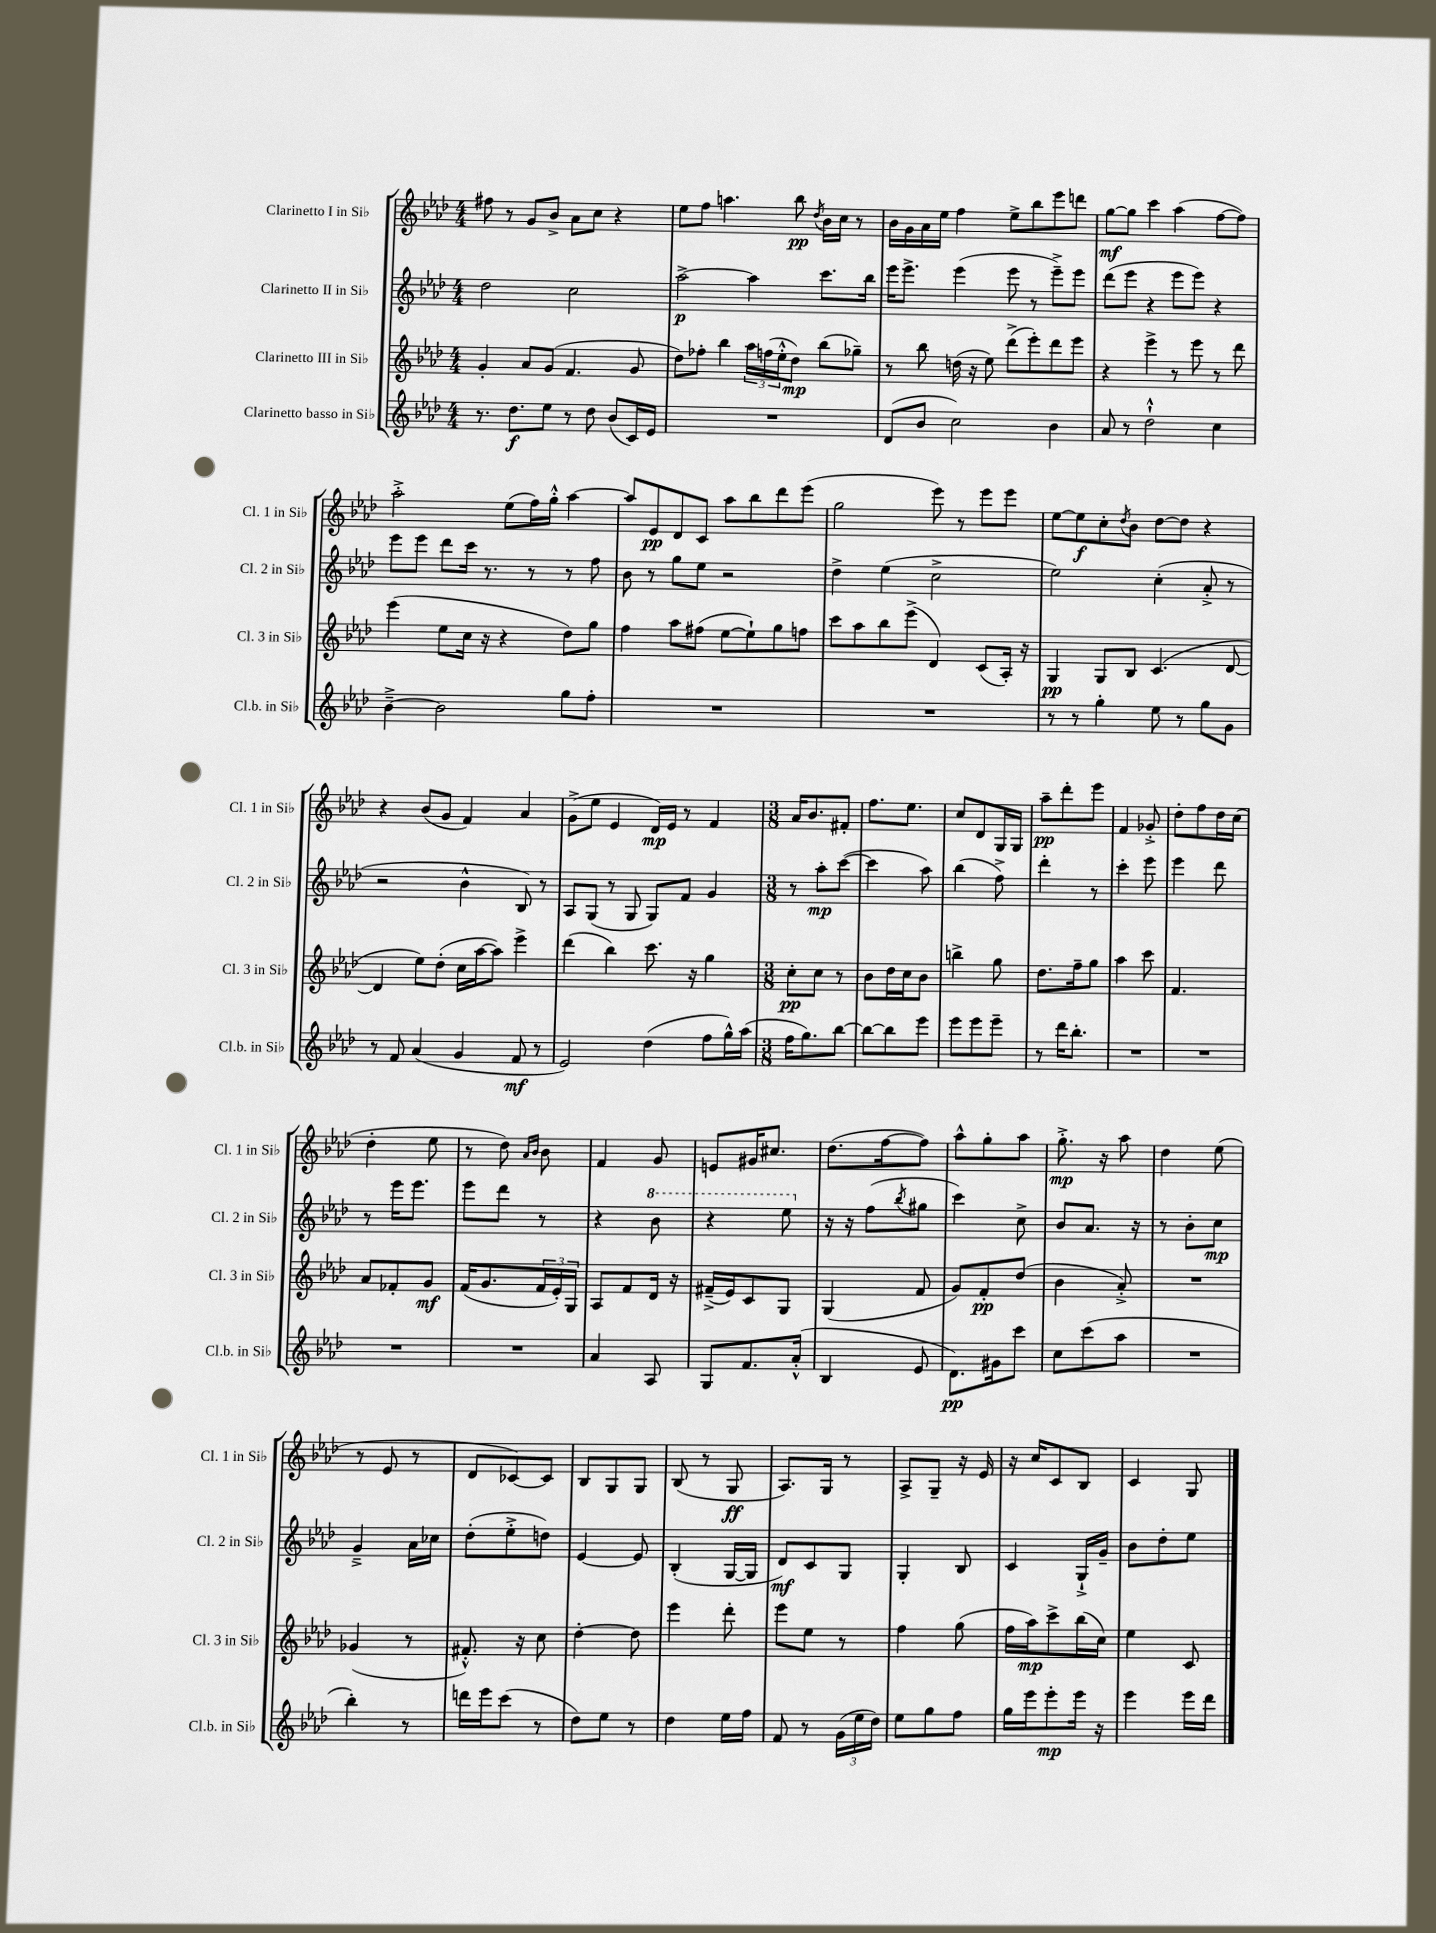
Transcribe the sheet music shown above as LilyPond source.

<<
\new StaffGroup <<
\new Staff = "s0" \with { instrumentName = "Clarinetto I in Sib" shortInstrumentName = "Cl. 1 in Sib" } {
    \clef treble \key aes \major \numericTimeSignature \time 4/4
    fis''8 r8 g'8 bes'8-> aes'8 c''8 r4 |
    ees''8 f''8 a''4. bes''8\pp \acciaccatura { des''8 } bes'16 c''16 r8 |
    bes'16 g'16 aes'16 ees''16 f''4 ees''8-> bes''8 ees'''8 d'''8 |
    g''8~\mf g''8 c'''4 aes''4( f''8~ f''8) |
    aes''2-.-> ees''8( f''16) g''16-.-^ aes''4~ |
    aes''8 ees'8\pp des'8 c'8 aes''8 bes''8 des'''8 ees'''8( |
    g''2 ees'''8) r8 ees'''8 ees'''8 |
    ees''8~ ees''8\f c''8-. \acciaccatura { des''8 } bes'8 des''8~ des''8 r4 |
    r4 bes'8( g'8 f'4) aes'4 |
    g'8->( ees''8 ees'4 des'16\mp) ees'16 r8 f'4 |
    \numericTimeSignature \time 3/8 aes'16 bes'8. fis'8-. |
    f''8. ees''8. |
    c''8 des'8 g16 g16 |
    aes''8--\pp des'''8-. ees'''8 |
    f'4 ges'8-.-> |
    des''8-. f''8 des''16 c''16( |
    des''4-. ees''8 |
    r8 des''8) \grace { aes'16 bes'16 } bes'8 |
    f'4 g'8 |
    e'8 gis'16 cis''8. |
    des''8.( f''16~ f''8) |
    aes''8-^ g''8-. aes''8 |
    g''8.-.->\mp r16 aes''8 |
    des''4 ees''8( |
    r8 ees'8 r8 |
    des'8 ces'8~) ces'8 |
    bes8 g8 g8 |
    bes8( r8 g8\ff |
    aes8.) g16 r8 |
    aes8-> g8-- r16 ees'16 |
    r16 c''16 c'8 bes8 |
    c'4 g8 \bar "|." |
}
\new Staff = "s1" \with { instrumentName = "Clarinetto II in Sib" shortInstrumentName = "Cl. 2 in Sib" } {
    \clef treble \key aes \major \numericTimeSignature \time 4/4
    des''2 c''2 |
    aes''2~->\p aes''4 c'''8. bes''16 |
    ees'''16 ees'''8.-> ees'''4( ees'''8 r8 ees'''8--->) ees'''8 |
    des'''8( ees'''8 r4 ees'''8 ees'''8) r4 |
    ees'''8 ees'''8 des'''8 c'''16 r8. r8 r8 f''8 |
    bes'8 r8 g''8 ees''8 r2 |
    des''4-> ees''4( c''2-> |
    ees''2) c''4-.( aes'8-.-> r8 |
    r2 bes'4-^ bes8) r8 |
    aes8 g8( r8 g8 g8) f'8 g'4 |
    \numericTimeSignature \time 3/8 r8 aes''8-.\mp c'''8~( |
    c'''4 aes''8) |
    bes''4( f''8->) |
    des'''4-. r8 |
    c'''4-. ees'''8 |
    ees'''4 des'''8 |
    r8 ees'''16 ees'''8. |
    ees'''8 des'''8 r8 |
    r4 \ottava #1 bes''8 |
    r4 ees'''8 \ottava #0 |
    r16 r16 f''8( \acciaccatura { bes''8 } gis''8 |
    c'''4) c''8-> |
    bes'8 aes'8. r16 |
    r8 bes'8-. c''8\mp |
    g'4---> aes'16 ces''16 |
    des''8-.( ees''8-.-> d''8) |
    ees'4~ ees'8 |
    bes4-.( g16~ g16 |
    des'8\mf) c'8 g8 |
    g4-. bes8 |
    c'4 g16-!-> g'16-- |
    bes'8 des''8-. ees''8 \bar "|." |
}
\new Staff = "s2" \with { instrumentName = "Clarinetto III in Sib" shortInstrumentName = "Cl. 3 in Sib" } {
    \clef treble \key aes \major \numericTimeSignature \time 4/4
    g'4-. aes'8 g'8( f'4. g'8 |
    des''8) fes''8-. bes''4 \tuplet 3/2 { aes''16 f''16( ees''16-.-^ } des''8\mp) bes''8( ges''8--) |
    r8 bes''8 d''16( r16 ees''8) des'''8->( ees'''8-.) des'''8 ees'''8 |
    r4 ees'''4-> r8 ees'''8 r8 des'''8 |
    ees'''4( ees''8 c''16 r16 r4 des''8) g''8 |
    f''4 aes''8 fis''8( ees''8~ ees''8-!) g''8 f''8 |
    c'''8 aes''8 bes''8 ees'''8->( des'4) c'8( aes16-.) r16 |
    g4\pp g8 bes8 c'4.( des'8~ |
    des'4 ees''8) des''8-.( c''16 aes''16~ aes''8) ees'''4-> |
    des'''4( bes''4) c'''8. r16 g''4 |
    \numericTimeSignature \time 3/8 c''8-.\pp c''8 r8 |
    bes'8 des''16 c''16 bes'8 |
    b''4-> g''8 |
    des''8. f''16-- g''8 |
    aes''4 c'''8 |
    f'4. |
    aes'8 fes'8-. g'8\mf |
    f'16( g'8. \tuplet 3/2 { f'16 ees'16-.) g16 } |
    aes8 f'8 des'16 r16 |
    fis'16--->( ees'16) c'8 g8 |
    g4( f'8 |
    g'8) f'8-.\pp des''8( |
    bes'4 aes'8-.->) |
    R4. |
    ges'4( r8 |
    fis'8.-.-^) r16 c''8 |
    des''4~-. des''8 |
    ees'''4 des'''8-. |
    ees'''8 ees''8 r8 |
    f''4 g''8( |
    f''16 aes''16\mp) c'''8-> bes''16( c''16) |
    ees''4 c'8 \bar "|." |
}
\new Staff = "s3" \with { instrumentName = "Clarinetto basso in Sib" shortInstrumentName = "Cl.b. in Sib" } {
    \clef treble \key aes \major \numericTimeSignature \time 4/4
    r8. des''8.\f ees''8 r8 des''8 bes'8( c'16) ees'16 |
    R1 |
    des'8( bes'8 c''2) bes'4 |
    aes'8 r8 des''2-!-^ c''4 |
    bes'4~---> bes'2 g''8 f''8-. |
    R1 |
    R1 |
    r8 r8 g''4-. ees''8 r8 g''8 g'8 |
    r8 f'8 aes'4( g'4 f'8\mf r8 |
    ees'2) des''4( f''8 g''16-^) aes''16( |
    \numericTimeSignature \time 3/8 f''16 g''8.) bes''8~ |
    bes''8~ bes''8 ees'''8 |
    ees'''8 ees'''8 ees'''8-- |
    r8 des'''16 bes''8.-. |
    R4. |
    R4. |
    R4. |
    R4. |
    aes'4 aes8 |
    g8 f'8. aes'16-.-^( |
    bes4 ees'8 |
    des'8.\pp) gis'16 c'''8 |
    c''8 c'''8( aes''8 |
    R4. |
    bes''4-.) r8 |
    d'''16 ees'''16 c'''8( r8 |
    des''8) ees''8 r8 |
    des''4 ees''16 f''16 |
    f'8 r8 \tuplet 3/2 { g'16( ees''16 des''16) } |
    ees''8 g''8 f''8 |
    g''16 ees'''16 ees'''8-.\mp ees'''16 r16 |
    ees'''4 ees'''16 des'''16 \bar "|." |
}
>>
>>
\layout { \context { \Score \remove "Bar_number_engraver" } }
